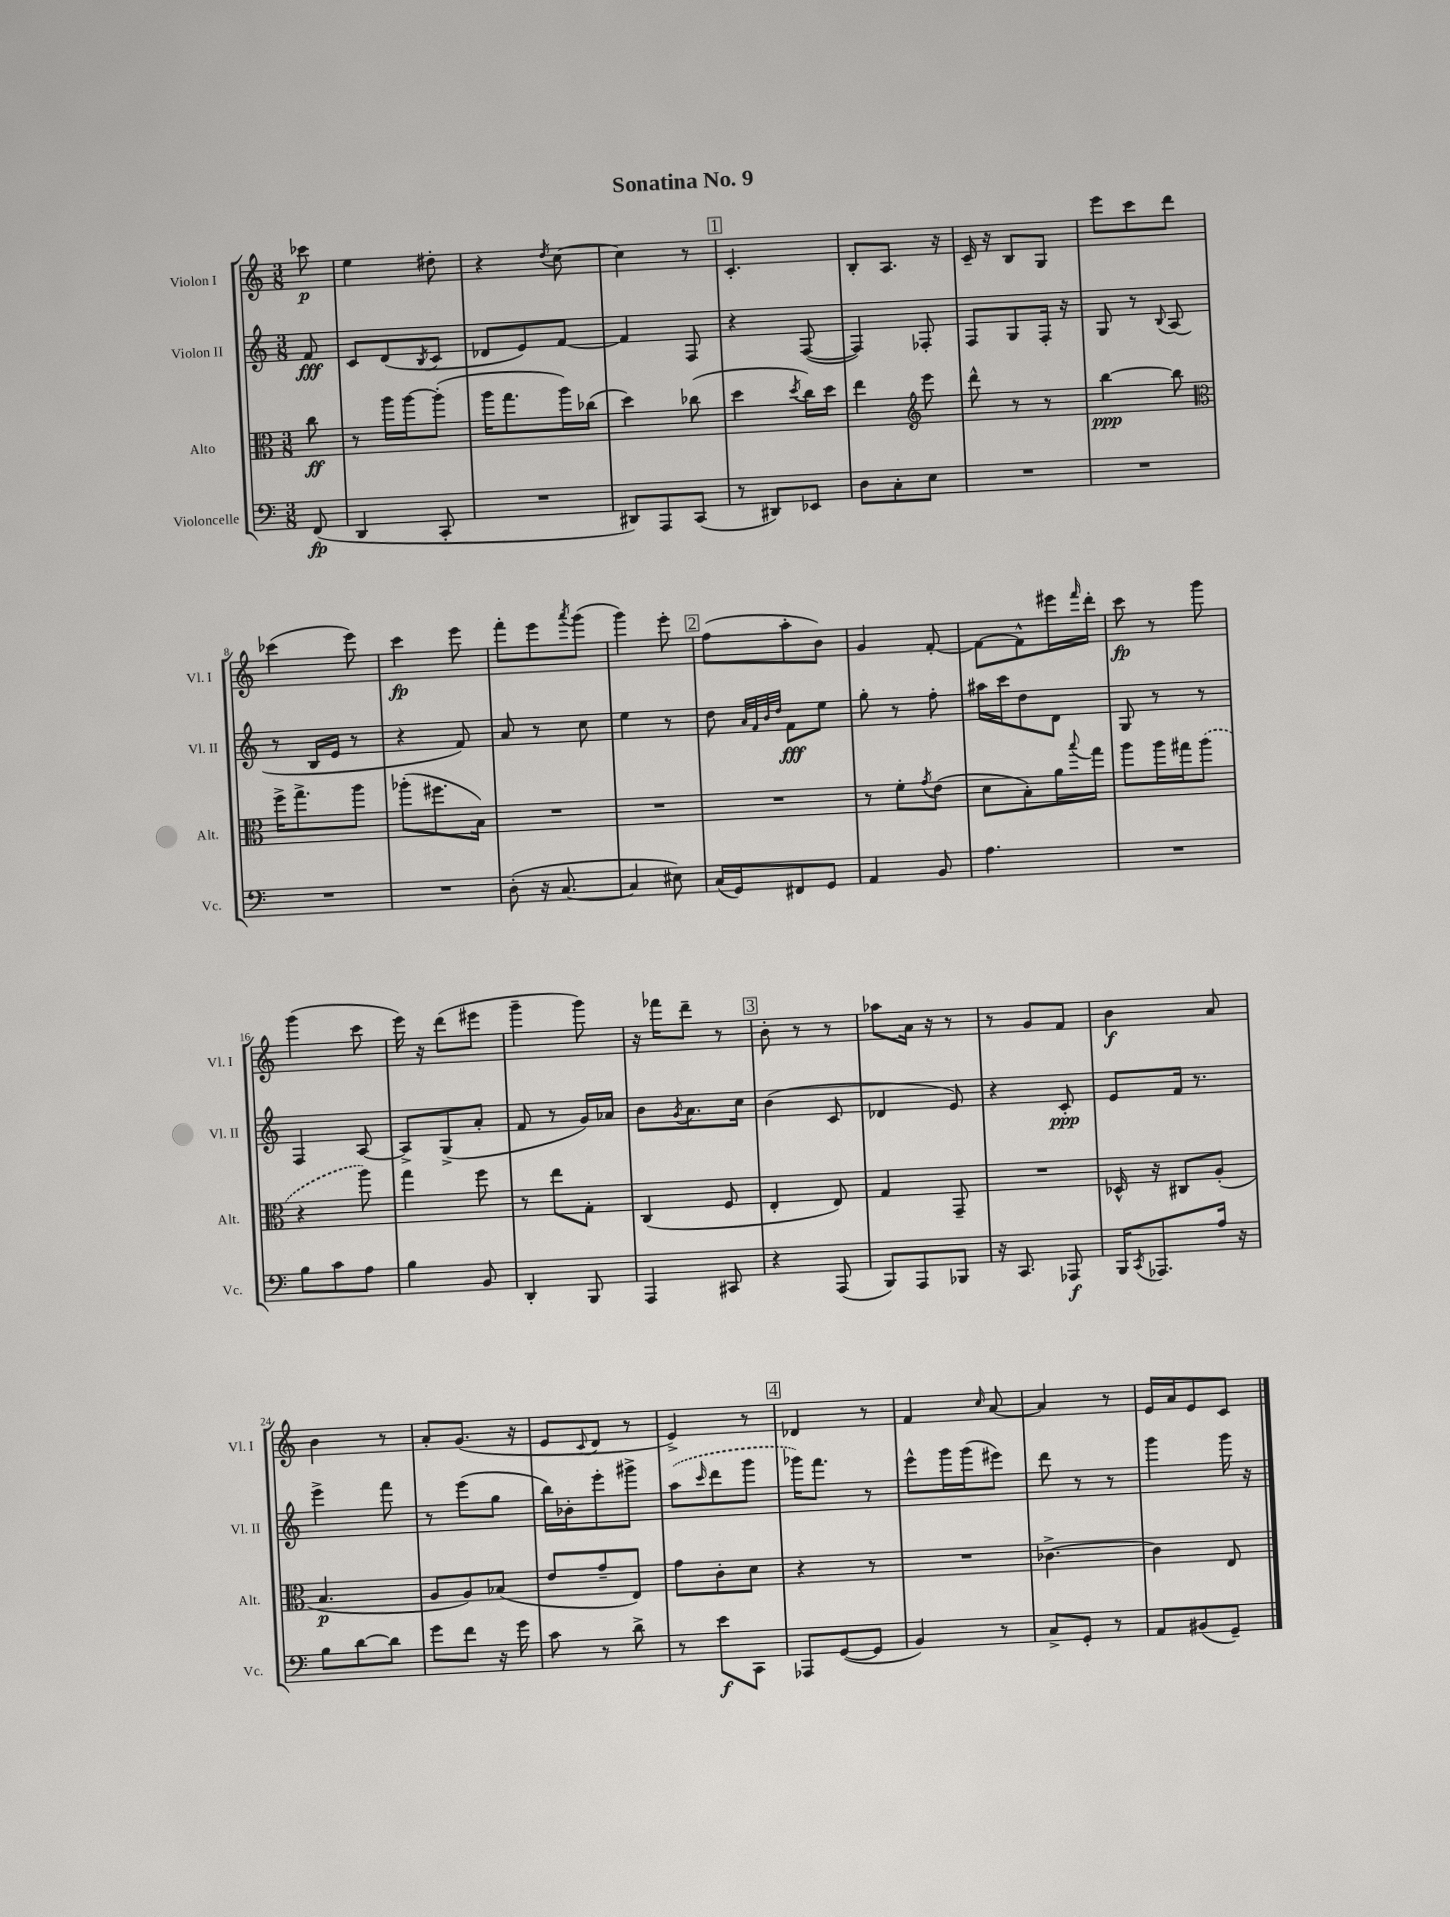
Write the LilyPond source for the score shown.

\header { title = "Sonatina No. 9" }
<<
\new StaffGroup <<
\new Staff = "s0" \with { instrumentName = "Violon I" shortInstrumentName = "Vl. I" } {
    \clef treble \key c \major \numericTimeSignature \time 3/8 \partial 8
    ces'''8\p |
    e''4 dis''8-. |
    r4 \acciaccatura { d''8 } c''8~ |
    c''4 r8 |
    \mark \markup { \box "1" } c'4.-. |
    b8-. a8. r16 |
    c'16-- r16 b8 g8 |
    e'''8 c'''8 d'''8 |
    ces'''4( e'''8) |
    c'''4\fp e'''8 |
    f'''8-. e'''8 \acciaccatura { a'''8 } g'''8( |
    g'''4) e'''8-. |
    \mark \markup { \box "2" } f''8( a''8-. b'8) |
    g'4 f'8~-. |
    f'8~ f'8-^ eis'''16 \grace { f'''16 } d'''16-. |
    c'''8\fp r8 g'''8 |
    g'''4( c'''8 |
    e'''16) r16 d'''8( eis'''8 |
    g'''4-- g'''8) |
    r16 fes'''16 d'''8-- r8 |
    \mark \markup { \box "3" } b'8-. r8 r8 |
    aes''8 a'16 r16 r8 |
    r8 g'8 f'8 |
    b'4\f a'8 |
    b'4 r8 |
    a'8-. g'8.( r16 |
    e'8 \appoggiatura { c'8 } d'8 r8 |
    e'4->) r8 |
    \mark \markup { \box "4" } des'4 r8 |
    f'4 \grace { c''16 } a'8~ |
    a'4 r8 |
    e'16 a'16 e'8 c'8 \bar "|." |
}
\new Staff = "s1" \with { instrumentName = "Violon II" shortInstrumentName = "Vl. II" } {
    \clef treble \key c \major \numericTimeSignature \time 3/8 \partial 8
    f'8\fff |
    c'8 d'8( \acciaccatura { b8 } c'8 |
    des'8 e'8) f'8~ |
    f'4 f8 |
    \mark \markup { \box "1" } r4 f8~( |
    f4) fes8-. |
    f8 g8 f16-. r16 |
    g8 r8 \appoggiatura { b8 } a8( |
    r8 b16 e'16 r8 |
    r4 f'8) |
    a'8 r8 c''8 |
    e''4 r8 |
    \mark \markup { \box "2" } d''8 \grace { a'32 f'32 b'32 d''32 } f'8\fff e''8 |
    g''8-. r8 f''8-. |
    ais''16 c'''16 d''8 d'8 |
    g8 r8 r8 |
    f4 a8~ |
    a8-> g8->( a'8-. |
    f'8 r8 g'16) aes'16 |
    b'8 \acciaccatura { g'8 } a'8. c''16 |
    \mark \markup { \box "3" } b'4( c'8 |
    des'4 e'8) |
    r4 c'8-.\ppp |
    e'8 f'16 r8. |
    e'''4-> f'''8 |
    r8 e'''8( g''8 |
    b''16) bes'16-. e'''8-. gis'''8-> |
    \once \slurDashed a''8( \grace { c'''16 } d'''8 g'''8 |
    \mark \markup { \box "4" } ges'''16) f'''8. r8 |
    e'''8-^ g'''16 g'''16( eis'''8) |
    d'''8 r8 r8 |
    g'''4 g'''16 r16 \bar "|." |
}
\new Staff = "s2" \with { instrumentName = "Alto" shortInstrumentName = "Alt." } {
    \clef alto \key c \major \numericTimeSignature \time 3/8 \partial 8
    c''8\ff |
    r8 a''16 a''16~ a''8-.( |
    a''16 g''8. a''16) ces''16( |
    d''4) ces''8( |
    \mark \markup { \box "1" } d''4 \acciaccatura { d''8 } c''16) d''16 |
    e''4 \clef treble e'''8 |
    d'''8-^ r8 r8 |
    b''4~\ppp b''8 |
    \clef alto f''16-> g''8.-> a''8 |
    aes''8-.( fis''8. b16) |
    R4. |
    R4. |
    \mark \markup { \box "2" } R4. |
    r8 f'8-. \acciaccatura { g'8 } e'8( |
    d'8 b8-.) a'16 \appoggiatura { b''8 } g''16 |
    a''8 a''16 gis''16 \once \slurDashed a''8( |
    r4 a''8) |
    g''4 f''8 |
    r8 e''8 g8-. |
    c4( f8 |
    \mark \markup { \box "3" } e4-. e8) |
    g4 g,8-- |
    R4. |
    des16-^ r16 cis8 a8-.( |
    b4.\p |
    a8 a8) bes8( |
    e'8 g'8-- e8) |
    g'8 c'8-. d'8 |
    \mark \markup { \box "4" } r4 r8 |
    R4. |
    ces'4.~-> |
    ces'4 e8 \bar "|." |
}
\new Staff = "s3" \with { instrumentName = "Violoncelle" shortInstrumentName = "Vc." } {
    \clef bass \key c \major \numericTimeSignature \time 3/8 \partial 8
    f,8\fp( |
    d,4 c,8-. |
    R4. |
    dis,8) a,,8 c,8( |
    \mark \markup { \box "1" } r8 dis,8) ees,8 |
    d8 c8-. e8 |
    R4. |
    R4. |
    R4. |
    R4. |
    d8-.( r16 c8.~ |
    c4 eis8) |
    \mark \markup { \box "2" } c16( g,16) fis,8 g,8 |
    a,4 b,8 |
    a4. |
    R4. |
    b8 c'8 a8 |
    b4 b,8 |
    d,4-. b,,8 |
    a,,4 cis,8 |
    \mark \markup { \box "3" } r4 a,,8( |
    b,,8) a,,8 bes,,8 |
    r16 c,8. aes,,8\f |
    b,,16 \acciaccatura { c,8 } aes,,8. a16 r16 |
    b8 d'8~ d'8 |
    g'8 f'8 r16 g'16 |
    c'8 r8 d'8-> |
    r8 e'8\f c,8 |
    \mark \markup { \box "4" } aes,,8 g,8~( g,8 |
    b,4) r8 |
    c8-> g,8-. r8 |
    a,8 bis,8( g,8--) \bar "|." |
}
>>
>>
